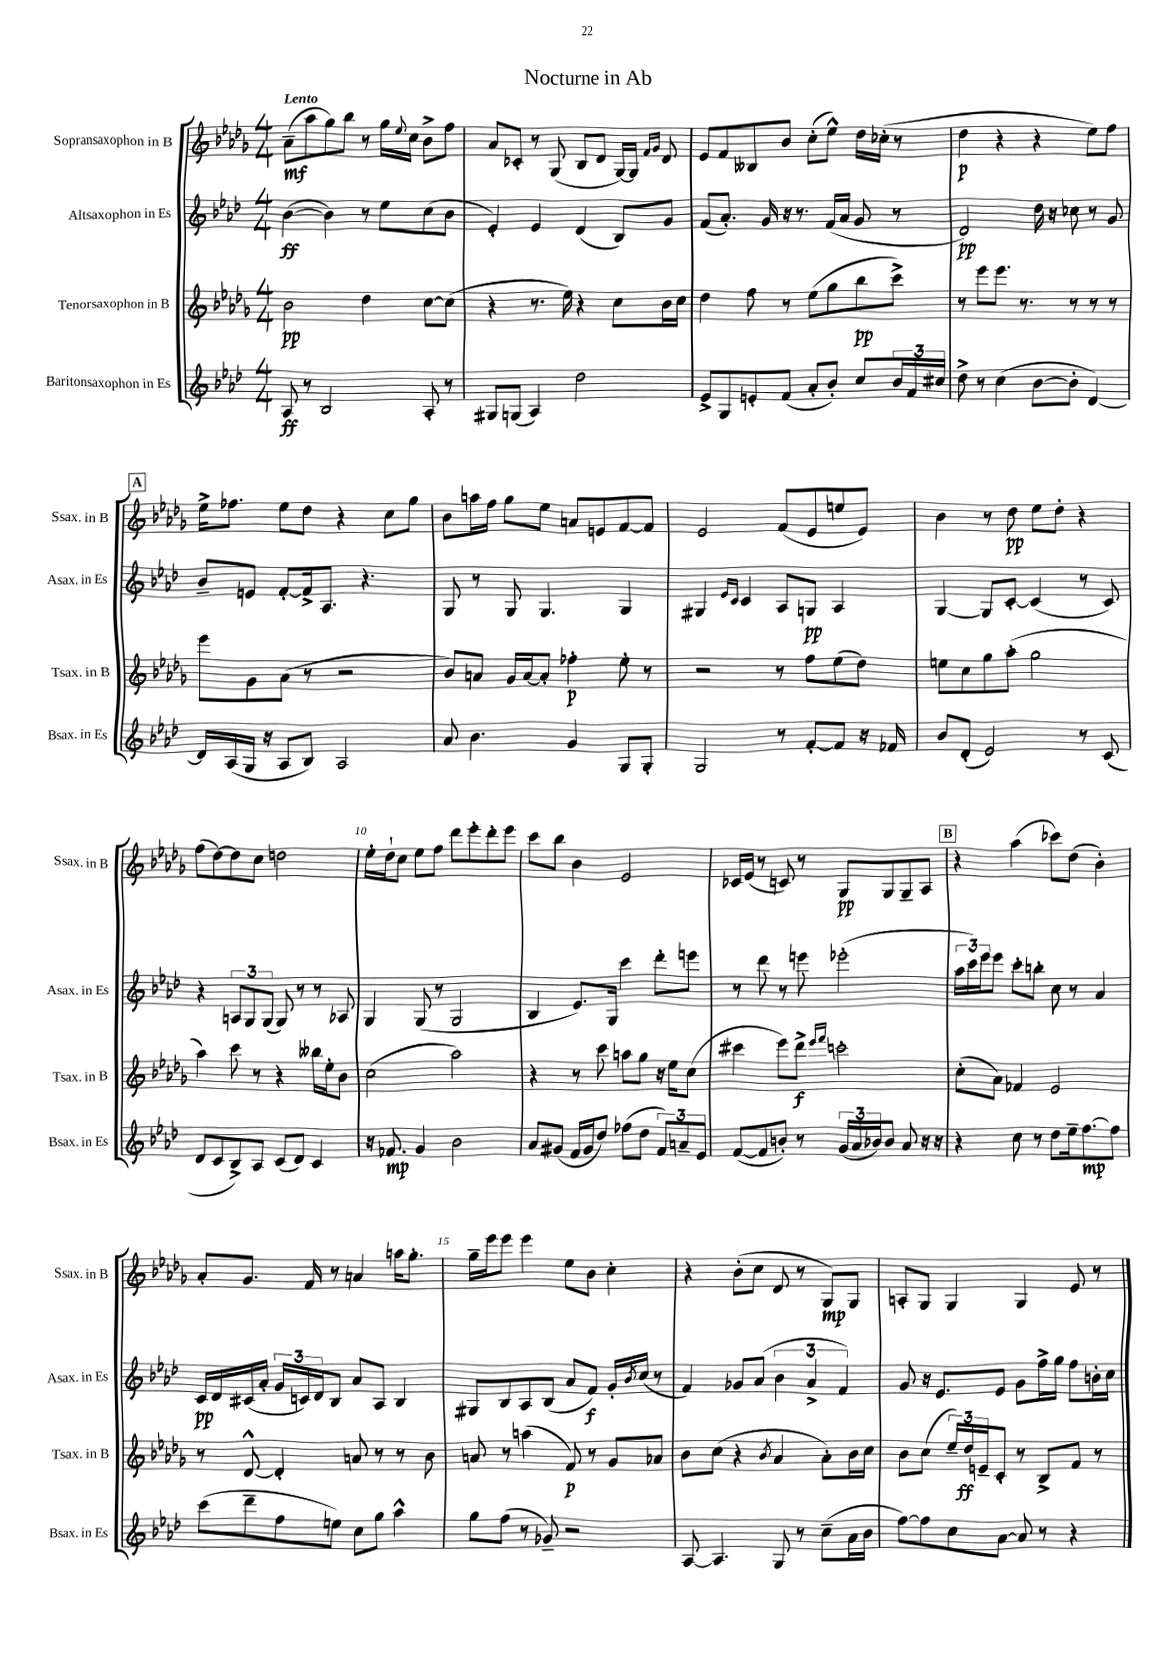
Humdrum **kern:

**kern	**dynam	**kern	**dynam	**kern	**dynam	**kern	**dynam
*part4	*part4	*part3	*part3	*part2	*part2	*part1	*part1
*staff4	*staff4	*staff3	*staff3	*staff2	*staff2	*staff1	*staff1
*I"Baritonsaxophon in Es	*	*I"Tenorsaxophon in B	*	*I"Altsaxophon in Es	*	*I"Sopransaxophon in B	*
*I'Bsax. in Es	*	*I'Tsax. in B	*	*I'Asax. in Es	*	*I'Ssax. in B	*
*clefG2	*	*clefG2	*	*clefG2	*	*clefG2	*
*k[b-e-a-d-]	*	*k[b-e-a-d-g-]	*	*k[b-e-a-d-]	*	*k[b-e-a-d-g-]	*
*M4/4	*	*M4/4	*	*M4/4	*	*M4/4	*
=1	=1	=1	=1	=1	=1	=1	=1
!	!	!	!	!	!	!LO:TX:a:B:t=Lento	!
8A-/	ff	2b-\	pp	([4b-\	ff	(8a-~\L	mf
8r	.	.	.	.	.	8aa-\	.
2B-/	.	.	.	4b-\])	.	8gg-\)	.
.	.	.	.	.	.	8bb-\J	.
.	.	4dd-\	.	8r	.	8r	.
.	.	.	.	8ee-\L	.	16gg-\LL	.
.	.	.	.	.	.	8qqee-/	.
.	.	.	.	.	.	16cc\JJ	.
8A-'/	.	[8cc\L	.	(8cc\	.	8b-^\L	.
8r	.	(8cc\J]	.	8b-\J	.	8ff\J	.
=2	=2	=2	=2	=2	=2	=2	=2
8G#X/L	.	4r	.	4e-'/)	.	8a-/L	.
(8Gn/J	.	.	.	.	.	8c-X'/J	.
4A-/)	.	8.r	.	4e-/	.	8r	.
.	.	.	.	.	.	(8G-/	.
.	.	16ee-\)	.	.	.	.	.
2dd-\	.	4r	.	(4d-/	.	8B-/L	.
.	.	.	.	.	.	8d-/J	.
.	.	8cc\L	.	8B-/L)	.	[16G-/LL)	.
.	.	.	.	.	.	16G-/JJ]	.
.	.	.	.	.	.	16qqf/LL	.
.	.	.	.	.	.	16qqg-/JJ	.
.	.	16b-\L	.	8g/J	.	8d-/	.
.	.	16cc\JJ	.	.	.	.	.
=3	=3	=3	=3	=3	=3	=3	=3
8e-^/L	.	4dd-\	.	(8f/L	.	8e-/L	.
8G/	.	.	.	8.a-'/J)	.	8f/	.
8en'/	.	8ff\	.	.	.	8B--X/	.
.	.	.	.	16g/	.	.	.
(8f/J	.	8r	.	16r	.	8b-/J	.
.	.	.	.	8.r	.	.	.
8a-'/L	.	(8ee-\L	.	.	.	(8cc'\L	.
8b-'/J)	.	8gg-\	.	(16f/LL	.	8ee-^^\J)	.
.	.	.	.	16a-/JJ	.	.	.
8cc/L	.	8bb-\	pp	8g/	.	16dd-\LL	.
.	.	.	.	.	.	(16cc-X'\JJ	.
24b-/L	.	8ccc^\J)	.	8r	.	8r	.
24f/	.	.	.	.	.	.	.
24cc#X/JJ	.	.	.	.	.	.	.
=4	=4	=4	=4	=4	=4	=4	=4
8dd-^\	.	8r	.	2d-/)	pp	4dd-\	p
8r	.	8eee-\L	.	.	.	.	.
(4cc\	.	8.eee-\J	.	.	.	4r	.
.	.	8.r	.	.	.	.	.
[8b-\L	.	.	.	16dd-\	.	4r	.
.	.	.	.	16r	.	.	.
8b-'\J]	.	8r	.	8cc-X\	.	.	.
[4d-/)	.	8r	.	8r	.	8ee-\L)	.
.	.	8r	.	8g/	.	8ff\J	.
!!LO:LB:g=z
!!LO:REH:place=s1:t=A
=5	=5	=5	=5	=5	=5	=5	=5
16d-/LL]	.	8eee-\L	.	8b-~/L	.	16ee-^\KL	.
(16A-/	.	.	.	.	.	8.ff-X\J	.
16G/JJ	.	8g-\	.	8en/J	.	.	.
16r	.	.	.	.	.	.	.
8A-/L	.	(8a-\J	.	[8f'/L	.	8ee-\L	.
8B-/J)	.	8r	.	16f^/k]	.	8dd-\J	.
.	.	.	.	8.A-/J	.	.	.
2A-/	.	2r	.	.	.	4r	.
.	.	.	.	4.r	.	.	.
.	.	.	.	.	.	8cc\L	.
.	.	.	.	.	.	8gg-\J	.
=6	=6	=6	=6	=6	=6	=6	=6
8a-/	.	8b-/L)	.	8G/	.	8b-\L	.
4.b-\	.	8an/J	.	8r	.	16aan\L	.
.	.	.	.	.	.	16ff\JJ	.
.	.	16g-/LL	.	8G/	.	8gg-\L	.
.	.	[16a/J	.	.	.	.	.
.	.	8a'/J]	.	4.G/	.	8ee-\J	.
4g/	.	4ff-X'\	p	.	.	8an/L	.
.	.	.	.	.	.	8en/	.
8G/L	.	8ee-'\	.	4G/	.	[8f/	.
8G'/J	.	8r	.	.	.	8f/J]	.
=7	=7	=7	=7	=7	=7	=7	=7
2G/	.	2r	.	4G#X/	.	2e-/	.
.	.	.	.	16qqe-/LL	.	.	.
.	.	.	.	16qqc/JJ	.	.	.
.	.	.	.	4c/	.	.	.
8r	.	8r	.	8A-/L	.	(8f/L	.
[8f'/L	.	8ff\L	.	8Gn/J	pp	8e-/	.
8f/J]	.	(8ee-\	.	4A-/	.	8een/	.
16r	.	8dd-\J)	.	.	.	8e-/J)	.
16f-X/	.	.	.	.	.	.	.
=8	=8	=8	=8	=8	=8	=8	=8
8b-/L	.	8een\L	.	[4G/	.	4b-\	.
(8d-'/J	.	8cc\	.	.	.	.	.
2e-/)	.	8gg-\	.	8G/L]	.	8r	.
.	.	(8aa-'\J	.	[8c'/J	.	8dd-\	pp
.	.	2gg-\	.	(4c/]	.	8ee-\L	.
.	.	.	.	.	.	8dd-'\J	.
8r	.	.	.	8r	.	4r	.
(8c/	.	.	.	8c/)	.	.	.
!!LO:LB:g=z
=9	=9	=9	=9	=9	=9	=9	=9
8d-/L	.	4aa-\)	.	4r	.	(8ff\L	.
8c/	.	.	.	.	.	[8dd-\)	.
8B-^/)	.	8ccc\	.	12An/L	.	8dd-\]	.
.	.	.	.	12G/	.	.	.
8A-/J	.	8r	.	.	.	8cc\J	.
.	.	.	.	(12G/J	.	.	.
(8c/L	.	4r	.	8G/)	.	2ddn\	.
8d-/J)	.	.	.	8r	.	.	.
4c/	.	16bb--X\LL	.	8r	.	.	.
.	.	16ee-'\J	.	.	.	.	.
.	.	8b-\J	.	8A-X/	.	.	.
=10	=10	=10	=10	=10	=10	=10	=10
16r	.	(2cc\	.	4G/	.	16ee-'\LL	.
8.f-X/	mp	.	.	.	.	16dd-`\J	.
.	.	.	.	.	.	8cc\J	.
4g/	.	.	.	(8G/	.	8ee-\L	.
.	.	.	.	8r	.	8ff\J	.
2b-\	.	2aa-\)	.	2G/	.	8ddd-\L	.
.	.	.	.	.	.	8eee-'\	.
.	.	.	.	.	.	8ddd-'\	.
.	.	.	.	.	.	8eee-\J	.
=11	=11	=11	=11	=11	=11	=11	=11
8a-/L	.	4r	.	4B-/	.	8ccc\L	.
(8g#X/J	.	.	.	.	.	8bb-\J	.
16f/LL	.	8r	.	8.e-/L)	.	4b-\	.
16g#/J	.	.	.	.	.	.	.
8dd-/J)	.	8ccc\	.	.	.	.	.
.	.	.	.	16G/Jk	.	.	.
(8ff-X\L	.	8aan\L	.	4ccc\	.	2e-/	.
8dd-\J	.	8gg-\J	.	.	.	.	.
12f/L)	.	16r	.	8ddd-'\L	.	.	.
.	.	16ee-\KL	.	.	.	.	.
12an~/	.	.	.	.	.	.	.
.	.	(8cc\J	.	8eeen\J	.	.	.
12e-/J	.	.	.	.	.	.	.
=12	=12	=12	=12	=12	=12	=12	=12
([8f/L	.	4ccc#X\	.	8r	.	16c-X/LL	.
.	.	.	.	.	.	(16e-/JJ	.
8f/]	.	.	.	8ddd-\	.	8r	.
8bn'/J)	.	8eee-\L)	.	8r	.	8cn/)	.
8r	.	8ddd-^\J	f	8eeen\	.	8r	.
.	.	16qqeee-/LL	.	.	.	.	.
.	.	16qqfff/JJ	.	.	.	.	.
(24g/LL	.	2cccn'\	.	(2eee-X'\	.	8G-/L	pp
24a-/	.	.	.	.	.	.	.
24b-X/J)	.	.	.	.	.	.	.
8b-/J	.	.	.	.	.	8G-/	.
8a-/	.	.	.	.	.	8G-~/	.
16r	.	.	.	.	.	8A-/J	.
16r	.	.	.	.	.	.	.
!!LO:REH:place=s1:t=B
=13	=13	=13	=13	=13	=13	=13	=13
4r	.	(8cc'\L	.	24aa-\LL	.	4r	.
.	.	.	.	24ccc\)	.	.	.
.	.	.	.	24eee-\J	.	.	.
.	.	8a-\J)	.	8eee-\J	.	.	.
8cc\	.	4f-X/	.	8ccc'\L	.	(4aa-\	.
8r	.	.	.	8bbn'\J	.	.	.
8dd-\L	.	2e-/	.	8cc\	.	8ccc-X\L)	.
16ee-~\k	.	.	.	8r	.	(8dd-\J	.
[8.ff\	mp	.	.	.	.	.	.
.	.	.	.	4a-/	.	4b-'\)	.
8ff\J]	.	.	.	.	.	.	.
!!LO:LB:g=z
=14	=14	=14	=14	=14	=14	=14	=14
(8ccc\L	.	8r	.	16c/LL	pp	8a-'/L	.
.	.	.	.	16d-/	.	.	.
8ddd-~\	.	[8d-^^/	.	(16c#X/	.	8.g-/J	.
.	.	.	.	16a-'/JJ	.	.	.
8ff\	.	4d-'/]	.	24g/LL	.	.	.
.	.	.	.	24cn/)	.	.	.
.	.	.	.	.	.	16f/	.
.	.	.	.	24d-/J	.	.	.
8een\J)	.	.	.	8B-/J	.	8r	.
8cc\L	.	8an/	.	8a-/L	.	4an/	.
8gg\J	.	8r	.	8A-/J	.	.	.
4aa-^^\	.	8r	.	4B-/	.	16aan\KL	.
.	.	.	.	.	.	8.gg-'\J	.
.	.	8b-\	.	.	.	.	.
=15	=15	=15	=15	=15	=15	=15	=15
8gg\L	.	8an/	.	8G#X/L	.	16gg-~\LL	.
.	.	.	.	.	.	16eee-\J	.
(8ff\J	.	8r	.	8B-/	.	8eee-\J	.
8r	.	(4aan\	.	8A-/	.	4eee-\	.
8g-X~/)	.	.	.	(8B-/J	.	.	.
2r	.	8f/)	p	8a-/L	.	8ee-\L	.
.	.	8r	.	8f/J)	f	8b-\J	.
.	.	8g-/L	.	16g'/LL	.	4cc'\	.
.	.	.	.	8qb-/	.	.	.
.	.	.	.	(16cc/JJ	.	.	.
.	.	8a-X/J	.	8r	.	.	.
=16	=16	=16	=16	=16	=16	=16	=16
[8A-/	.	8b-\L	.	4f/)	.	4r	.
4.A-/]	.	(8cc\J	.	.	.	.	.
.	.	4r	.	8g-X/L	.	(8b-'\L	.
.	.	.	.	(8a-/J	.	8cc\J	.
.	.	8qb-/	.	.	.	.	.
8G/	.	4a-/	.	6b-\	.	8d-/	.
8r	.	.	.	.	.	8r	.
.	.	.	.	6a-^/	.	.	.
(8cc~\L	.	8a-'\L)	.	.	.	8G-/L)	mp
.	.	.	.	6f/)	.	.	.
16a-\L	.	16b-\L	.	.	.	8G-/J	.
16b-\JJ	.	16cc\JJ	.	.	.	.	.
=17	=17	=17	=17	=17	=17	=17	=17
[8ff\L)	.	8b-\L	.	8g/	.	8An'/L	.
8ff\]	.	(8cc\J	.	16r	.	8G-/J	.
.	.	.	.	8.e-/L	.	.	.
8cc\	.	24ee-~/LL)	.	.	.	4G-/	.
.	.	24dd-/	ff	.	.	.	.
.	.	24en~/J	.	.	.	.	.
[8a-\J	.	8c'/J	.	8e-/J	.	.	.
8a-/]	.	8r	.	8g\L	.	4G-/	.
8r	.	8B-^/L	.	16ff^\L	.	.	.
.	.	.	.	16gg\JJ	.	.	.
4r	.	8f/J	.	8ff\L	.	8e-/	.
.	.	8r	.	16bn'\L	.	8r	.
.	.	.	.	16cc\JJ	.	.	.
==	==	==	==	==	==	==	==
*-	*-	*-	*-	*-	*-	*-	*-
